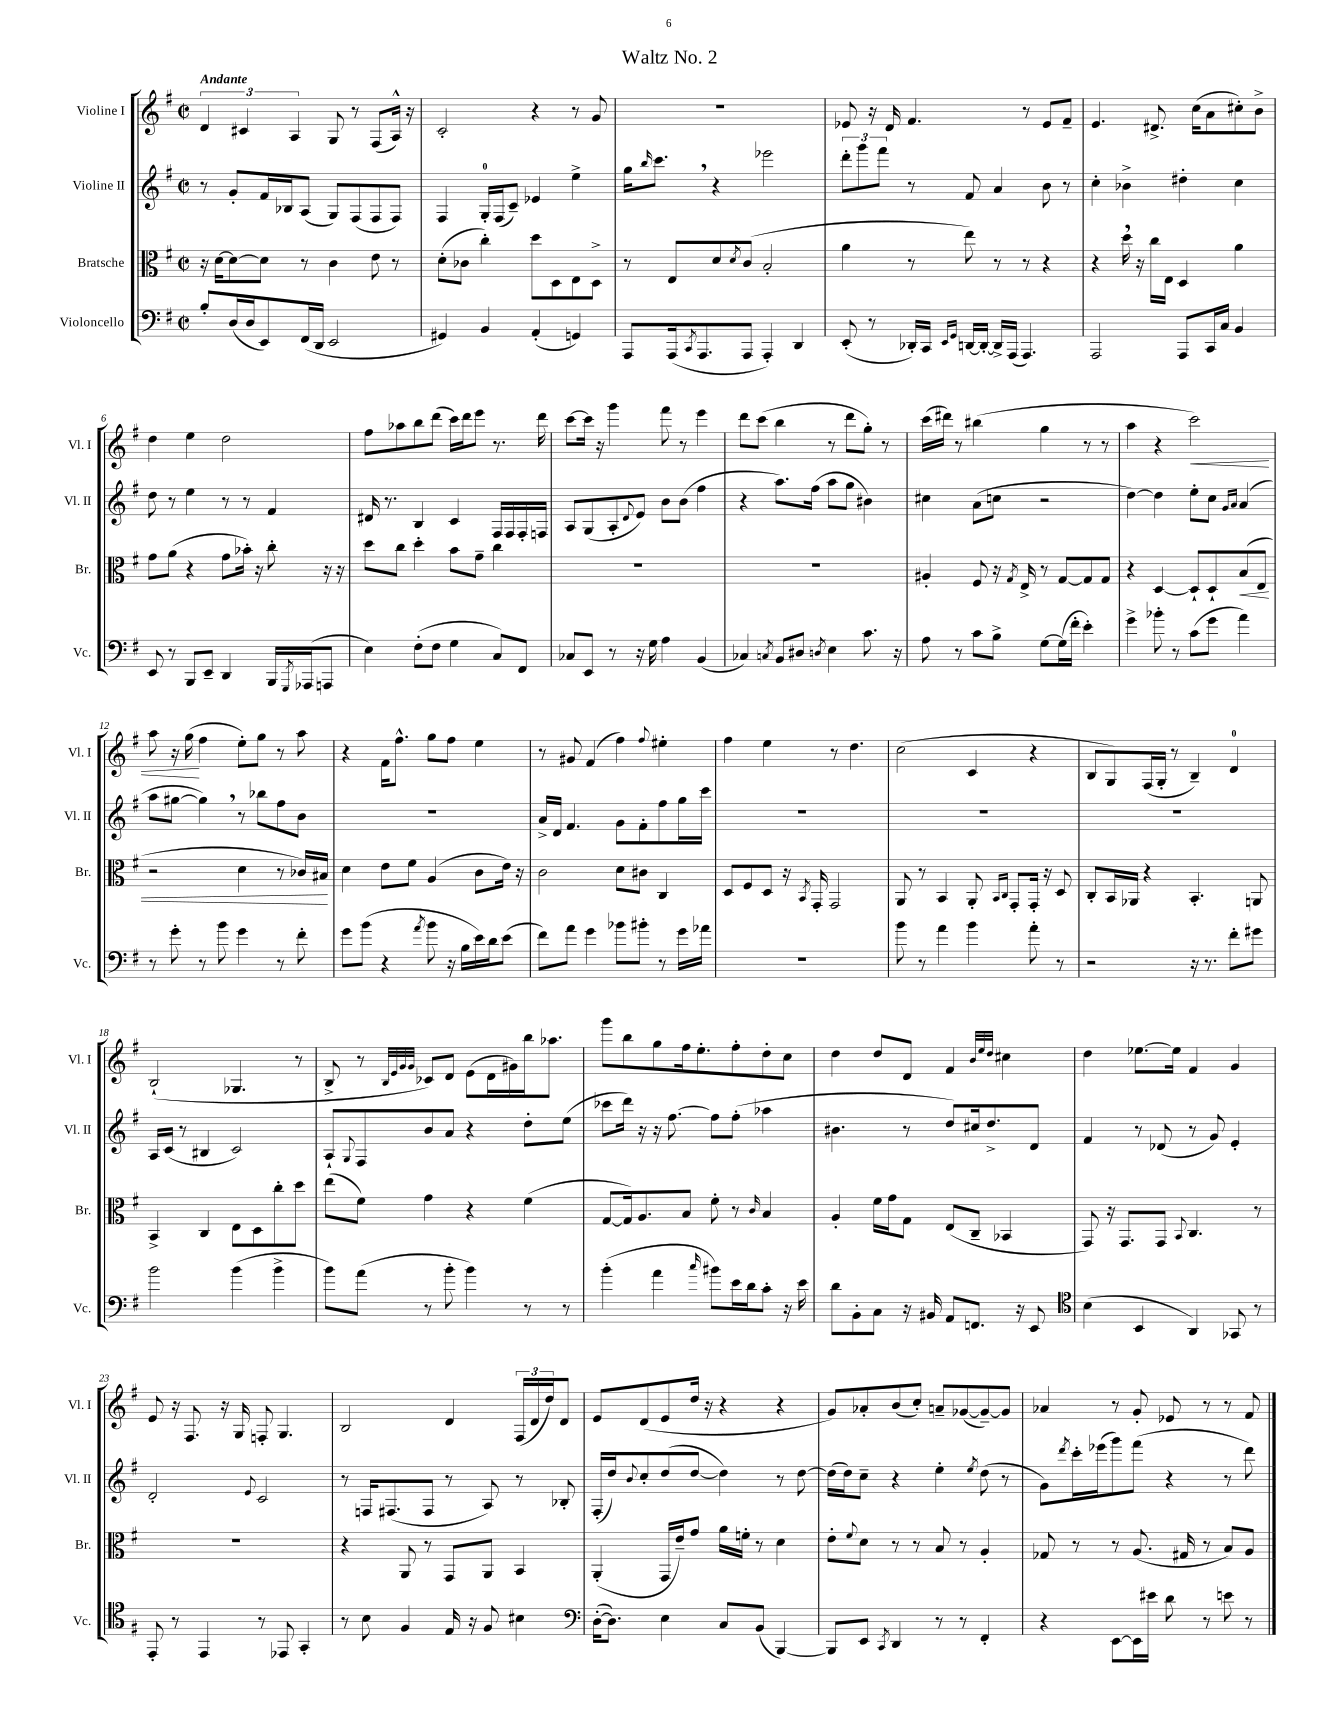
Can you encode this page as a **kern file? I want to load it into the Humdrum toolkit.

**kern	**kern	**dynam	**kern	**kern	**dynam
*part4	*part3	*part3	*part2	*part1	*part1
*staff4	*staff3	*staff3	*staff2	*staff1	*staff1
*I"Violoncello	*I"Bratsche	*	*I"Violine II	*I"Violine I	*
*I'Vc.	*I'Br.	*	*I'Vl. II	*I'Vl. I	*
*clefF4	*clefC3	*	*clefG2	*clefG2	*
*k[f#]	*k[f#]	*	*k[f#]	*k[f#]	*
*M2/2	*M2/2	*	*M2/2	*M2/2	*
*met(c|)	*met(c|)	*	*met(c|)	*met(c|)	*
=1	=1	=1	=1	=1	=1
!	!	!	!	!LO:TX:a:B:t=Andante	!
8B'/L	16r	.	8r	6d/	.
.	[16d\KL	.	.	.	.
(16D/L	8d\_	.	8g'/L	.	.
.	.	.	.	6c#X/	.
16D/J	.	.	.	.	.
8EE/)	8d\J]	.	16f#/L	.	.
.	.	.	16B-X/J	.	.
.	.	.	.	6A/	.
(16FF#/L	8r	.	(8A/J	.	.
16DD/JJ	.	.	.	.	.
2EE/	4c\	.	8G/L)	8G/	.
.	.	.	(8F#/	8r	.
.	8e\	.	8F#/	(8F#/L	.
.	8r	.	8F#/J)	16A^^/Jk)	.
.	.	.	.	16r	.
=2	=2	=2	=2	=2	=2
4GG#X/)	(8d'\L	.	4F#/	2c'/	.
.	8c-X\J	.	.	.	.
4BB/	4cc'\)	.	16G'/LL	.	.
.	.	.	(16F#/J	.	.
.	.	.	8c~/J)	.	.
(4AA'/	8dd\L	.	4e-X/	4r	.
.	8D\	.	.	.	.
4GGn/)	8E\	.	4ee^\	8r	.
.	8D^\J	.	.	8g/	.
=3	=3	=3	=3	=3	=3
8AAA/L	8r	.	16gg\KL	1r	.
.	.	.	16qqbb/	.	.
.	.	.	8.ccc,\J	.	.
(16AAA/k	8E/L	.	.	.	.
8qCC/	.	.	.	.	.
8.AAA/	.	.	.	.	.
.	8d/	.	4r	.	.
.	8qd/	.	.	.	.
8AAA/J	(8c/J	.	.	.	.
4AAA'/)	2B'/	.	2eee-X\	.	.
4DD/	.	.	.	.	.
=4	=4	=4	=4	=4	=4
(8EE'/	4a\	.	12ddd'\L	8e-X/	.
.	.	.	12ggg\	.	.
8r	.	.	.	16r	.
.	.	.	12fff#\J	.	.
.	.	.	.	16d/	.
16DD-X'/LL)	8r	.	8r	4.f#/	.
16CC/JJ	.	.	.	.	.
16qqEE/LL	.	.	.	.	.
16qqGG/JJ	.	.	.	.	.
[16DDn/LL	8ee\)	.	8f#/	.	.
16DD'/JJ_	.	.	.	.	.
16DD^/LL]	8r	.	4a/	.	.
(16AAA/JJ	.	.	.	.	.
4.AAA/)	8r	.	.	8r	.
.	4r	.	8b\	8e-/L	.
.	.	.	8r	8f#~/J	.
=5	=5	=5	=5	=5	=5
2AAA/	4r	.	4cc'\	4.e/	.
.	16dd,\	.	4b-X^\	.	.
.	16r	.	.	.	.
.	16cc\LL	.	.	8.d#X^/	.
.	16E\JJ	.	.	.	.
8AAA/L	4D/	.	4dd#X'\	.	.
.	.	.	.	(16cc\KL	.
16CC/L	.	.	.	8a\	.
16C/JJ	.	.	.	.	.
4BB/	4a\	.	4cc\	8cc#X'\)	.
.	.	.	.	8b^\J	.
!!LO:LB:g=z
=6	=6	=6	=6	=6	=6
8EE/	8g\L	.	8dd\	4dd\	.
8r	(8a\J	.	8r	.	.
8BBB/L	4r	.	4ee\	4ee\	.
8EE~/J	.	.	.	.	.
4DD/	8g\L	.	8r	2dd\	.
.	16b-X'\Jk)	.	8r	.	.
.	16r	.	.	.	.
16BBB/LL	8cc'\	.	4f#/	.	.
8qGGG/	.	.	.	.	.
(16AAA-X/J	.	.	.	.	.
8AAAn/J	16r	.	.	.	.
.	16r	.	.	.	.
=7	=7	=7	=7	=7	=7
4E\)	8dd\L	.	16d#X/	8ff#\L	.
.	.	.	8.r	.	.
.	8cc\J	.	.	8aa-X\	.
(8F#'\L	4dd'\	.	4B/	8bb\	.
8F#\J	.	.	.	(8ddd\J	.
4G\	8b\L	.	4c/	16ccc\LL)	.
.	.	.	.	16ddd\J	.
.	8g~\J	.	.	8eee\J	.
8C/L)	4cc\	.	16F#/LL	8.r	.
.	.	.	16F#/	.	.
8FF#/J	.	.	16F#'/	.	.
.	.	.	16Fn/JJ	16ddd\	.
=8	=8	=8	=8	=8	=8
8C-X/L	1r	.	8A/L	[8ccc\L	.
8EE/J	.	.	(8G/	16ccc\Jk]	.
.	.	.	.	16r	.
8r	.	.	8A'/	4ggg\	.
.	.	.	8qqd/	.	.
16r	.	.	8e/J)	.	.
16G\	.	.	.	.	.
4A\	.	.	8b\L	8fff#\	.
.	.	.	(8b\J	8r	.
(4BB/	.	.	4ff#\	4eee\	.
=9	=9	=9	=9	=9	=9
4C-X/)	1r	.	4r	8ddd\L	.
.	.	.	.	(8ccc\J	.
8qCn/	.	.	.	.	.
8BB/L	.	.	8.aa\L)	4bb\	.
8D#X/J	.	.	.	.	.
.	.	.	(16ff#\Jk	.	.
8qDn/	.	.	.	.	.
4E\	.	.	8aa\L	8r	.
.	.	.	8gg\J	8ddd\L	.
8.c\	.	.	4b#X\)	8gg'\J)	.
.	.	.	.	8r	.
16r	.	.	.	.	.
=10	=10	=10	=10	=10	=10
8A\	4A#X'/	.	4cc#X\	(16ccc\LL	.
.	.	.	.	16ddd#X\JJ)	.
8r	.	.	.	8r	.
8c\L	8F#/	.	(8a\L	(4bb#X\	.
8B^\J	16r	.	8ccn\J	.	.
.	8qG/	.	.	.	.
.	16E^/	.	.	.	.
[8G\L	8r	.	2r	4gg\	.
(16G\L]	[8G/L	.	.	.	.
16f#'\JJ	.	.	.	.	.
4e'\)	8G/]	.	.	8r	.
.	8G/J	.	.	8r	.
=11	=11	=11	=11	=11	=11
4g^\	4r	.	[4dd\)	4aa\	.
8b-X'\	[4D/	.	4dd\]	4r	.
8r	.	.	.	.	.
!	!	!	!	!	!LO:HP:b
(8c\L	8D`/L]	.	8ee'\L	2ccc\)	<
8g\J	8D`/	.	8cc\J	.	.
.	.	.	16qqg/LL	.	.
.	.	.	16qqa/JJ	.	.
!	!	!LO:HP:b	!	!	!
4a\)	(8B/	<	(4a/	.	.
.	8E/J	.	.	.	.
!!LO:LB:g=z
=12	=12	=12	=12	=12	=12
8r	2r	.	8aa\L	8aa\	.
8g'\	.	.	[8gg#X\J	16r	.
.	.	.	.	(16gg\	.
8r	.	.	4gg#,\])	4ff#\	[
8b\	.	.	.	.	.
4g\	4d\	.	8r	8ee'\L)	.
.	.	.	8bb-X\L	8gg\J	.
8r	8r	.	8ff#\	8r	.
8f#'\	16c-X/LL)	.	8b\J	8aa\	.
.	16B#X/JJ	.	.	.	.
.	.	[	.	.	.
=13	=13	=13	=13	=13	=13
8g\L	4d\	.	1r	4r	.
(8b\J	.	.	.	.	.
4r	8e\L	.	.	16f#\KL	.
.	.	.	.	8.ff#^^\J	.
.	8f#\J	.	.	.	.
8qa/	.	.	.	.	.
8b\	(4A/	.	.	8gg\L	.
16r	.	.	.	8ff#\J	.
16B\LL	.	.	.	.	.
16e\)	8c\L	.	.	4ee\	.
16d\J	.	.	.	.	.
(8e\J	16e\Jk)	.	.	.	.
.	16r	.	.	.	.
=14	=14	=14	=14	=14	=14
8f#\L)	2c\	.	16a^/LL	8r	.
.	.	.	16d/JJ	.	.
8a\J	.	.	4.f#/	8g#X/	.
4g\	.	.	.	(4f#/	.
8b-X\L	8d\L	.	8g\L	4ff#\)	.
8b#X'\J	8c#X\J	.	8f#'\	.	.
.	.	.	.	8qqff#/	.
8r	4C/	.	8ff#\	4ee#X'\	.
16g\LL	.	.	16gg\L	.	.
16a-X\JJ	.	.	16ccc\JJ	.	.
=15	=15	=15	=15	=15	=15
1r	8D/L	.	1r	4ff#\	.
.	8F#/	.	.	.	.
.	8D/J	.	.	4ee\	.
.	16r	.	.	.	.
.	8qBB/	.	.	.	.
.	16GG'/	.	.	.	.
.	2GG/	.	.	8r	.
.	.	.	.	4.dd\	.
=16	=16	=16	=16	=16	=16
8b\	8AA/	.	1r	(2cc\	.
8r	8r	.	.	.	.
4a\	4BB/	.	.	.	.
4b\	8AA'/	.	.	4c/	.
.	16qqBB/LL	.	.	.	.
.	16qqC/JJ	.	.	.	.
.	8GG'/L	.	.	.	.
8a'\	16GG'/Jk	.	.	4r	.
.	16r	.	.	.	.
8r	8D/	.	.	.	.
=17	=17	=17	=17	=17	=17
2r	8C'/L	.	1r	8B/L	.
.	16BB/L	.	.	8G/)	.
.	16AA-X/JJ	.	.	.	.
.	4r	.	.	(16F#/L	.
.	.	.	.	16G'/JJ	.
.	.	.	.	8r	.
16r	4.BB'/	.	.	4B~/)	.
8.r	.	.	.	.	.
8f#'\L	.	.	.	4d/	.
8g#X\J	8AAn/	.	.	.	.
!!LO:LB:g=z
=18	=18	=18	=18	=18	=18
2b\	4BB^/	.	16A/LL	(2B`/	.
.	.	.	(16c/JJ	.	.
.	.	.	8r	.	.
.	4C/	.	4B#X/	.	.
(4b\	8E\L	.	2c/)	4.G-X/	.
.	8D\	.	.	.	.
4b^\	8cc'\	.	.	.	.
.	8dd\J	.	.	8r	.
=19	=19	=19	=19	=19	=19
8b\L)	(8ee\L	.	8A`/L	8B^/	.
.	.	.	8qqG/	.	.
(8a\J	8f#\J)	.	8F#/	8r	.
.	.	.	.	32qqB/LLL	.
.	.	.	.	32qqe/	.
.	.	.	.	32qqg/	.
.	.	.	.	32qqg/JJJ	.
8r	4g\	.	8b/	8c-X/L)	.
8b'\	.	.	8a/J	8d/J	.
4b\)	4r	.	4r	(8e\L	.
.	.	.	.	16d\L	.
.	.	.	.	16g#X\)	.
8r	(4f#\	.	8dd'\L	16bb\J	.
.	.	.	.	8.aa-X\J	.
8r	.	.	(8ee\J	.	.
=20	=20	=20	=20	=20	=20
(4b'\	[8G/L	.	8ccc-X\L	8ggg\L	.
.	16G/k])	.	16ddd\Jk)	8bb\	.
.	8.A/	.	16r	.	.
4a\	.	.	16r	8gg\	.
.	.	.	[8.ff#\	.	.
.	8B/J	.	.	16ff#\k	.
.	.	.	.	8.ee'\	.
16qqcc/	.	.	.	.	.
8b#X\L)	8f#'\	.	8ff#\L]	.	.
16e\L	8r	.	(8ff#'\J	8ff#'\	.
16d\J	.	.	.	.	.
.	16qqc/	.	.	.	.
8c'\J	4B/	.	4aa-X\	8dd'\	.
16r	.	.	.	8cc\J	.
16e\	.	.	.	.	.
=21	=21	=21	=21	=21	=21
8d\L	4A'/	.	4.b#X\	4dd\	.
8BB'\	.	.	.	.	.
8C\J	16f#\LL	.	.	8dd/L	.
.	16g\J	.	.	.	.
16r	8G\J	.	8r	8d/J	.
16BB#X/	.	.	.	.	.
8AA/L	(8E/L	.	8dd/L)	4f#/	.
8.FFn/J	8C~/J	.	16cc#X/k	.	.
.	.	.	8.dd^/	.	.
.	.	.	.	32qqb/LLL	.
.	.	.	.	32qqee/	.
.	.	.	.	32qqdd/JJJ	.
.	4BB-X/	.	.	4cc#X\	.
16r	.	.	.	.	.
8EE/	.	.	8d/J	.	.
=22	=22	=22	=22	=22	=22
*clefC4	*	*	*	*	*
(4B\	8GG/)	.	4f#/	4dd\	.
.	16r	.	.	.	.
.	8.GG/L	.	.	.	.
4BB/	.	.	8r	[8.ee-X\L	.
.	8GG/J	.	(8d-X/	.	.
.	.	.	.	16ee-\Jk]	.
.	8qqBB/	.	.	.	.
4AA/)	4.C/	.	8r	4f#/	.
.	.	.	8g/)	.	.
8GG-X/	.	.	4e'/	4g/	.
8r	8r	.	.	.	.
!!LO:LB:g=z
=23	=23	=23	=23	=23	=23
8EE'/	1r	.	2d'/	8e/	.
8r	.	.	.	16r	.
.	.	.	.	8.F#/	.
4EE/	.	.	.	.	.
.	.	.	.	16r	.
.	.	.	.	16G/	.
.	.	.	8qqe/	.	.
8r	.	.	2c/	8Fn'/	.
8EE-X/	.	.	.	4.G/	.
4GG'/	.	.	.	.	.
=24	=24	=24	=24	=24	=24
8r	4r	.	8r	2B/	.
8B\	.	.	16Fn/KL	.	.
.	.	.	(8.F#X/	.	.
4F#/	8AA/	.	.	.	.
.	8r	.	8F#/J	.	.
16E/	8GG/L	.	8r	4d/	.
16r	.	.	.	.	.
8F#/	8AA/J	.	8A/)	.	.
4B#X\	4BB/	.	8r	(24F#/LL	.
.	.	.	.	24d/	.
.	.	.	.	24dd/J)	.
.	.	.	8B-X'/	8d/J	.
=25	=25	=25	=25	=25	=25
*clefF4	*	*	*	*	*
([16D'\KL	(4AA'/	.	(16F#'/LL	8e/L	.
8.D\J])	.	.	16dd/J)	.	.
.	.	.	8qqb/	.	.
.	.	.	8cc'/	(8d/	.
4E\	16GG/LL	.	(8dd/	8e/	.
.	16e~/J)	.	.	.	.
.	8g/J	.	[8dd/J	16dd/Jk	.
.	.	.	.	16r	.
8C/L	16a\LL	.	4dd\])	4r	.
.	16fn'\JJ	.	.	.	.
(8BB/J	8r	.	.	.	.
[4BBB/)	4d\	.	8r	4r	.
.	.	.	[8dd\	.	.
=26	=26	=26	=26	=26	=26
8BBB/L]	8e'\L	.	(16dd\LL]	8g/L)	.
.	.	.	16dd\J)	.	.
.	8qqf#/	.	.	.	.
8EE/J	8d\J	.	8cc~\J	8a-X'/	.
8qCC/	.	.	.	.	.
4DD/	8r	.	4r	(8b/	.
.	8r	.	.	8cc'/J)	.
8r	8B/	.	4ee'\	8an~/L	.
8r	8r	.	.	([8g-X/	.
.	.	.	8qee/	.	.
4FF#'/	4A'/	.	(8dd\	8g-~/_)	.
.	.	.	8r	8g-/J]	.
=27	=27	=27	=27	=27	=27
4r	8G-X/	.	8g\L)	4a-X/	.
.	.	.	8qddd/	.	.
.	8r	.	16ccc'\L	.	.
.	.	.	(16eee-X\J	.	.
[8EE\L	8r	.	8ggg\)	8r	.
16EE\L]	(8.A/	.	(8fff#\J	8g'/	.
16e#X\JJ	.	.	.	.	.
8d\	.	.	4r	8e-X/	.
.	16G#X/	.	.	.	.
8r	8r	.	.	8r	.
8en\	8B/L)	.	8r	8r	.
8r	8A/J	.	8ddd\)	8f#/	.
==	==	==	==	==	==
*-	*-	*-	*-	*-	*-
